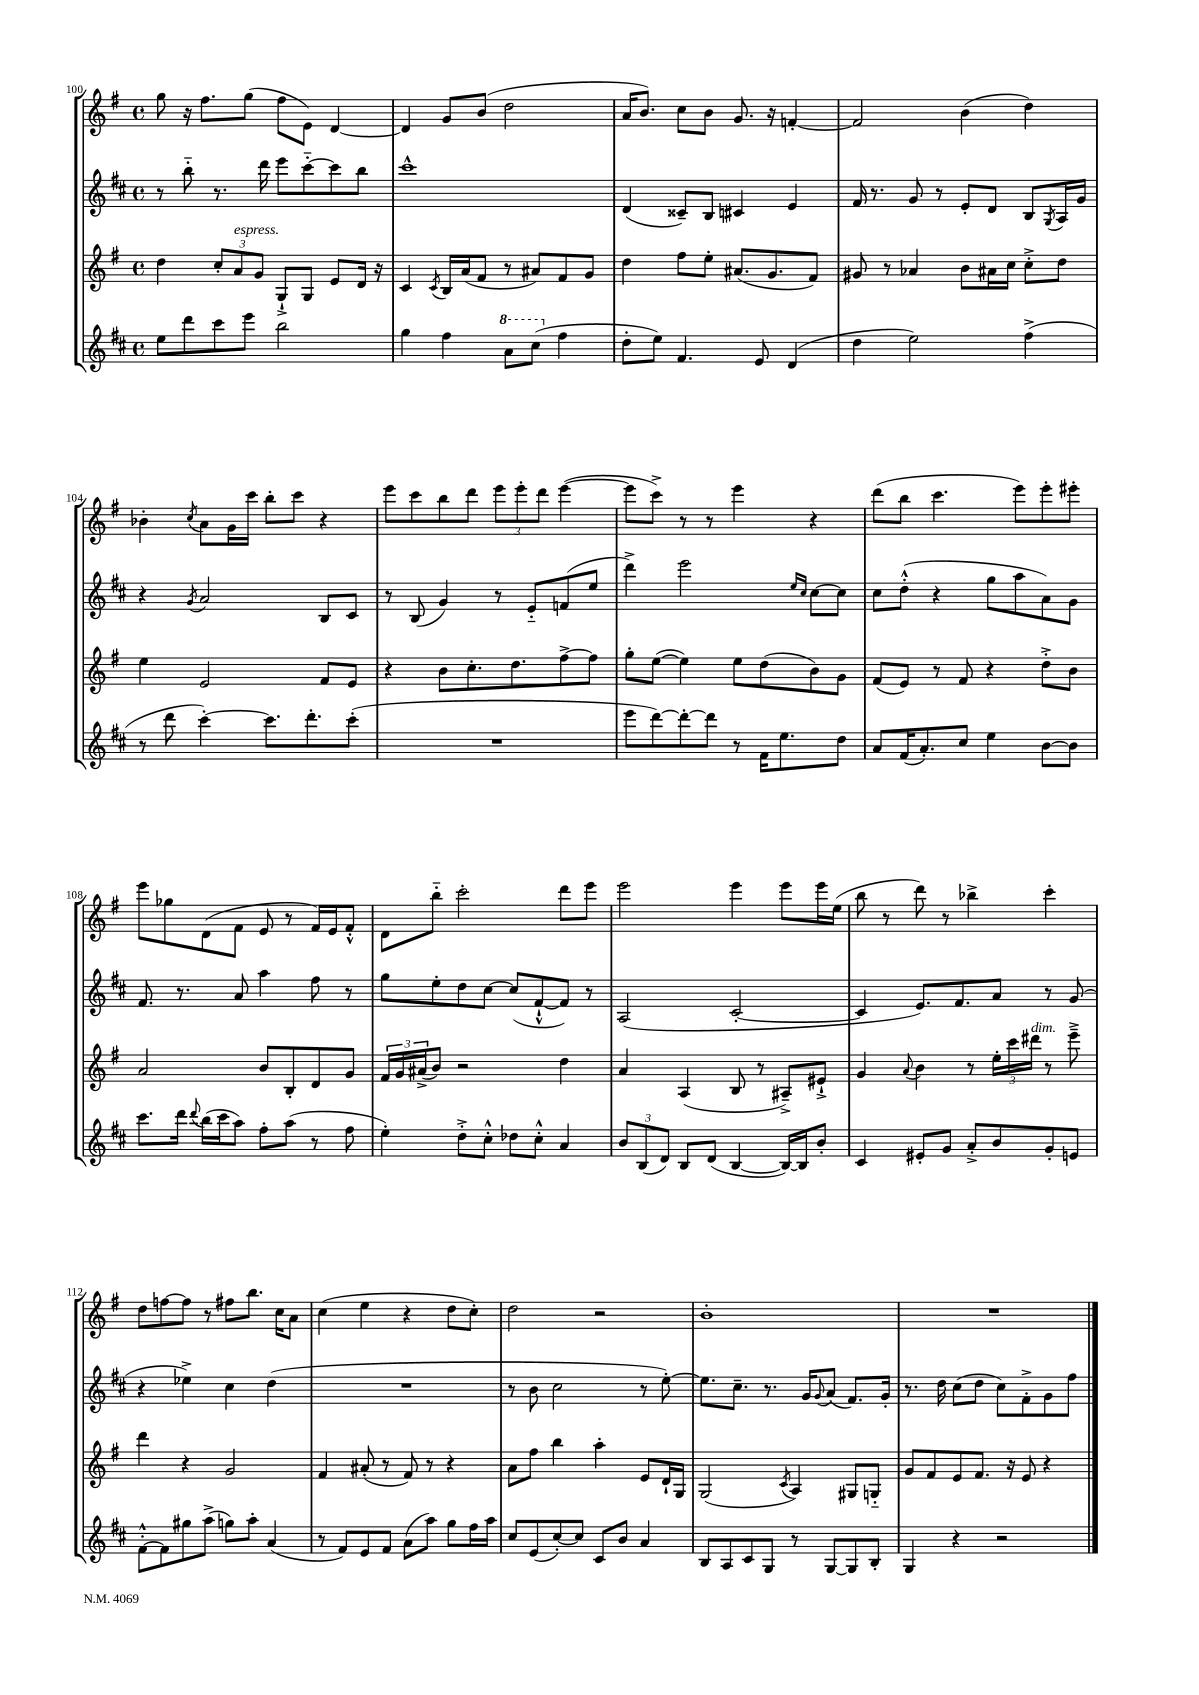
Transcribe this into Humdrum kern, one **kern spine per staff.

**kern	**kern	**kern	**kern
*part4	*part3	*part2	*part1
*staff4	*staff3	*staff2	*staff1
*clefG2	*clefG2	*clefG2	*clefG2
*k[f#c#]	*k[f#]	*k[f#c#]	*k[f#]
*M4/4	*M4/4	*M4/4	*M4/4
*met(c)	*met(c)	*met(c)	*met(c)
=100	=100	=100	=100
8ee\L	4dd\	8r	8gg\
8ddd\	.	8bb\	16r
.	.	.	8.ff#\L
8ccc#\	12cc'/L	8.r	.
!	!LO:TX:a:i:t=espress.	!	!
.	12a/	.	.
8eee\J	.	.	(8gg\J
.	12g/J	.	.
.	.	16ddd\	.
2bb\	8G`^/L	8eee\L	8ff#\L
.	8G/J	[8ccc#\	8e\J)
.	8e/L	8ccc#\]	[4d/
.	16d/Jk	8bb\J	.
.	16r	.	.
=101	=101	=101	=101
4gg\	4c/	1ccc#^^	4d/]
.	8qc/	.	.
4ff#\	16B/LL	.	8g/L
.	(16a/J	.	.
.	8f#/J	.	(8b/J
*8va	*	*	*
8aa\L	8r	.	2dd\
(8ccc#\J	8a#X/L)	.	.
*X8va	*	*	*
4ff#\	8f#/	.	.
.	8g/J	.	.
=102	=102	=102	=102
8dd'\L	4dd\	(4d/	16a/KL
.	.	.	8.b/J)
8ee\J)	.	.	.
4.f#/	8ff#\L	8c##X~/L)	8cc\L
.	8ee'\J	8B/J	8b\J
.	(8.a#X/L	4c#X/	8.g/
8e/	.	.	.
.	8.g/	.	16r
(4d/	.	4e/	[4fn'/
.	8f#/J)	.	.
=103	=103	=103	=103
4dd\	8g#X/	16f#/	2f/]
.	.	8.r	.
.	8r	.	.
2ee\)	4a-X/	8g/	.
.	.	8r	.
.	8b\L	8e'/L	(4b\
.	16a#X\L	8d/J	.
.	16cc\JJ	.	.
(4ff#^\	8cc'^\L	8B/L	4dd\)
.	.	8qG/	.
.	8dd\J	16A/L	.
.	.	16g/JJ	.
!!LO:LB:g=z
=104	=104	=104	=104
8r	4ee\	4r	4b-X'\
8ddd\	.	.	.
.	.	8qg/	8qcc/
[4ccc#'\)	2e/	2a/	8a\L
.	.	.	16g\L
.	.	.	16ccc\JJ
8.ccc#\L]	.	.	8bb'\L
.	.	.	8ccc\J
8.ddd'\	.	.	.
.	8f#/L	8B/L	4r
(8ccc#'\J	8e/J	8c#/J	.
=105	=105	=105	=105
1r	4r	8r	8eee\L
.	.	(8B/	8ccc\
.	8b\L	4g/)	8bb\
.	8.cc'\	.	8ddd\J
.	.	8r	12eee\L
.	8.dd\	.	.
.	.	.	12eee'\
.	.	8e/L	.
.	.	.	12ddd\J
.	[8ff#^\	(8fn/	([4eee\
.	8ff#\J]	8ee/J	.
=106	=106	=106	=106
8eee\L	8gg'\L	4ddd^\)	8eee\L]
[8ddd\)	([8ee\J	.	8ccc^\J)
8ddd'\_	4ee\])	2eee\	8r
8ddd\J]	.	.	8r
8r	8ee\L	.	4eee\
16f#\KL	(8dd\	.	.
8.ee\	.	.	.
.	.	16qqee/LL	.
.	.	16qqcc#/JJ	.
.	8b\)	[8cc#\L	4r
8dd\J	8g\J	8cc#\J]	.
=107	=107	=107	=107
8a/L	(8f#/L	8cc#\L	(8ddd\L
(16f#/K	8e/J)	(8dd'^^\J	8bb\J
8.a'/)	.	.	.
.	8r	4r	4.ccc\
8cc#/J	8f#/	.	.
4ee\	4r	8gg\L	.
.	.	8aa\	8eee\L)
[8b\L	8dd'^\L	8a\)	8eee'\
8b\J]	8b\J	8g\J	8eee#X'\J
!!LO:LB:g=z
=108	=108	=108	=108
8.ccc#\L	2a/	8.f#/	8eee\L
.	.	.	8gg-X\
16ddd\Jk	.	8.r	.
8qqddd/	.	.	.
(16bb\LL	.	.	(8d\
16ccc#\J	.	.	.
8aa\J)	.	8a/	8f#\J
8ff#'\L	8b/L	4aa\	8e/
(8aa\J	8B'/	.	8r
8r	8d/	8ff#\	16f#/LL)
.	.	.	16e/J
8ff#\	8g/J	8r	8f#'^^/J
=109	=109	=109	=109
4ee'\)	24f#/LL	8gg\L	8d\L
.	24g/	.	.
.	(24a#X^/J	.	.
.	8b/J)	8ee'\	8bb\J
8dd'^\L	2r	8dd\	2ccc'\
8cc#'^^\J	.	[8cc#\J	.
8dd-X\L	.	(8cc#/L]	.
8cc#'^^\J	.	[8f#`^^/	.
4a/	4dd\	8f#/J])	8ddd\L
.	.	8r	8eee\J
=110	=110	=110	=110
12b/L	4a/	(2A/	2eee\
(12B/	.	.	.
12d/J)	.	.	.
8B/L	(4A/	.	.
(8d/J	.	.	.
[4B/	8B/	[2c#'/	4eee\
.	8r	.	.
16B/LL_)	8A#X~^/L)	.	8eee\L
16B/J]	.	.	.
8b'/J	8e#X`^/J	.	16eee\L
.	.	.	(16ee\JJ
=111	=111	=111	=111
4c#/	4g/	4c#/]	8bb\
.	.	.	8r
.	8qqa/	.	.
8e#X'/L	4b\	8.e/L)	8ddd\)
8g/J	.	.	8r
.	.	8.f#/	.
8a'^/L	8r	.	4bb-X^\
8b/	24ee'\LL	8a/J	.
.	24ccc\	.	.
!	!LO:TX:a:i:t=dim.	!	!
.	24ddd#X\JJ	.	.
8g'/	8r	8r	4ccc'\
8en/J	8eee~^\	(8g/	.
!!LO:LB:g=z
=112	=112	=112	=112
[8f#'^^\L	4ddd\	4r	8dd\L
8f#\]	.	.	[8ffn\
8gg#X\	4r	4ee-X^\)	8ff\J]
(8aa^\J	.	.	8r
8ggn\L)	2g/	4cc#\	8ff#X\L
8aa'\J	.	.	8.bb\J
(4a/	.	(4dd\	.
.	.	.	16cc\KL
.	.	.	8a\J
=113	=113	=113	=113
8r	4f#/	1r	(4cc\
8f#/L)	.	.	.
8e/	(8a#X'/	.	4ee\
8f#/J	8r	.	.
(8a\L	8f#/)	.	4r
8aa\J)	8r	.	.
8gg\L	4r	.	8dd\L
16ff#\L	.	.	8cc'\J)
16aa\JJ	.	.	.
=114	=114	=114	=114
8cc#/L	8a\L	8r	2dd\
(8e/	8ff#\J	8b\	.
[8cc#'/)	4bb\	2cc#\	.
8cc#/J]	.	.	.
8c#/L	4aa'\	.	2r
8b/J	.	.	.
4a/	8e/L	8r	.
.	16d`/L	[8ee'\)	.
.	16G/JJ	.	.
=115	=115	=115	=115
8B/L	(2G/	8.ee\L]	1b'
8A/	.	.	.
.	.	8.cc#~\J	.
8c#/	.	.	.
8G/J	.	8.r	.
.	8qc/	.	.
8r	4A/)	.	.
.	.	16g/KL	.
.	.	8qqg/	.
[8G/L	.	(8a/J	.
8G/]	8G#X/L	8.f#/L)	.
8B'/J	8Gn/J	.	.
.	.	16g'/Jk	.
=116	=116	=116	=116
4G/	8g/L	8.r	1r
.	8f#/	.	.
.	.	16dd\	.
4r	8e/	(8cc#\L	.
.	8.f#/J	8dd\J	.
2r	.	8cc#\L)	.
.	16r	.	.
.	8e/	8f#'^\	.
.	4r	8g\	.
.	.	8ff#\J	.
==	==	==	==
*-	*-	*-	*-
